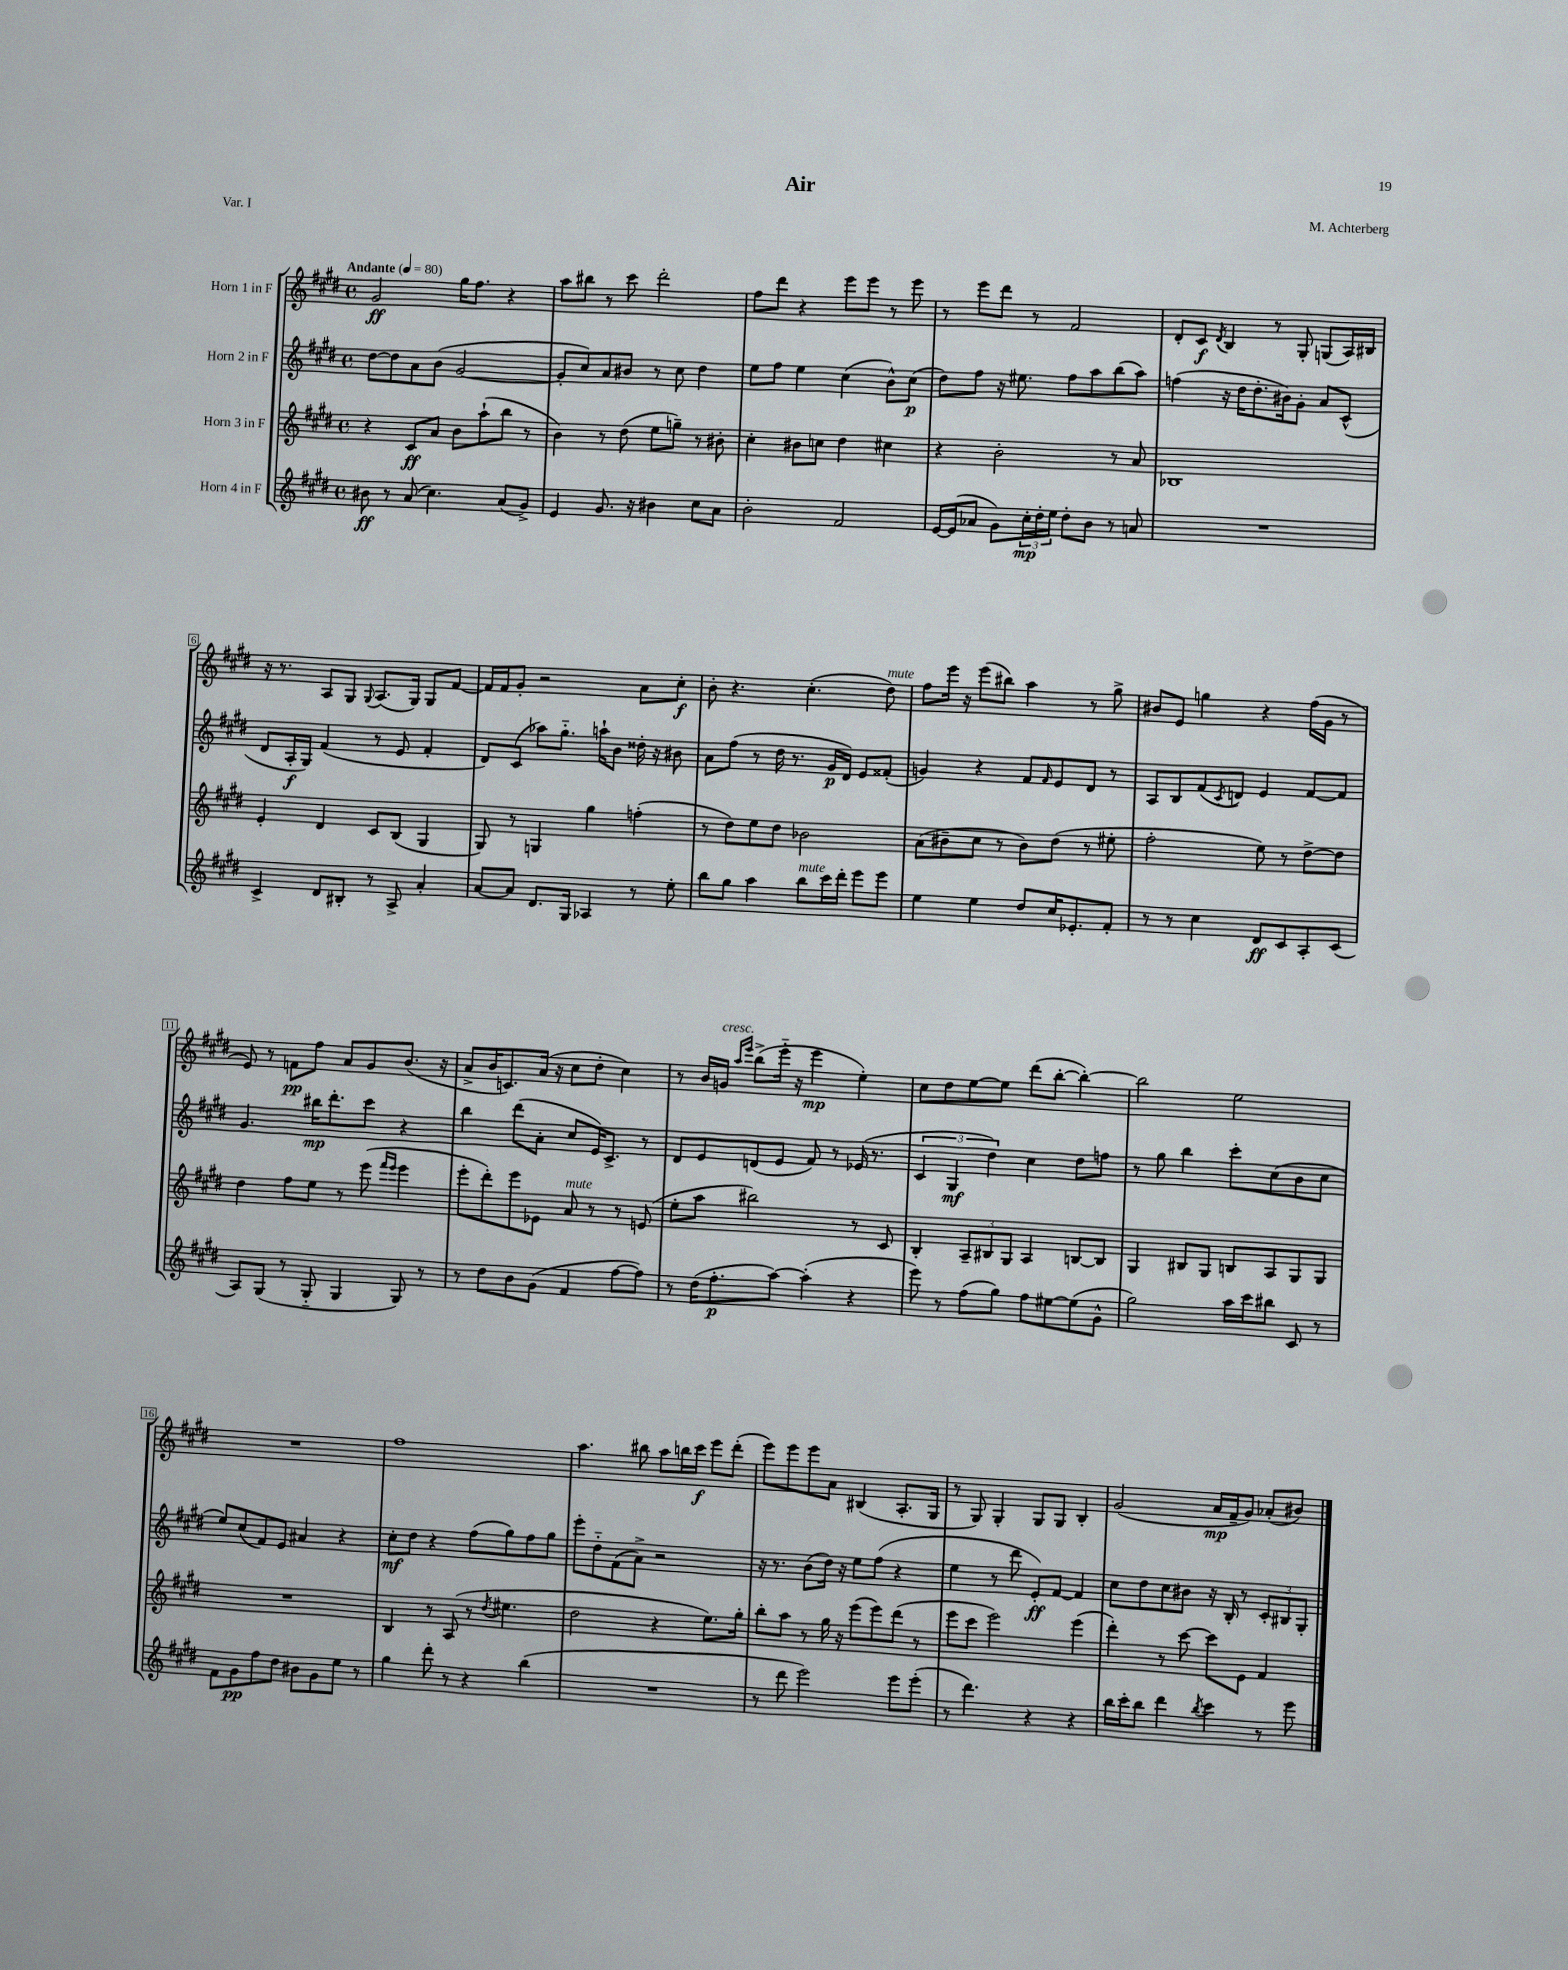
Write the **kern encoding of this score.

**kern	**kern	**kern	**kern
*staff4	*staff3	*staff2	*staff1
*clefG2	*clefG2	*clefG2	*clefG2
*k[f#c#g#d#]	*k[f#c#g#d#]	*k[f#c#g#d#]	*k[f#c#g#d#]
*M4/4	*M4/4	*M4/4	*M4/4
*met(c)	*met(c)	*met(c)	*met(c)
*MM80	*MM80	*MM80	*MM80
8b#	4r	[8dd#	2g#
8r	.	8dd#]	.
(8a	8c#	8a	.
4.cc#)	8a	(8b	.
.	8b	[2g#	16gg#
.	.	.	8.ff#
.	(8aa`	.	.
(8a	8bb	.	4r
8g#^)	8r	.	.
=	=	=	=
4e	4b)	8g#']	8aa
.	.	8cc#)	8bb#
8.g#	8r	8a	8r
.	(8dd#	8b#	8ccc#
16r	.	.	.
4b#	8ee	8r	2ddd#'
.	8gg~)	8cc#	.
8cc#	8r	4dd#	.
8a	8b#'	.	.
=	=	=	=
2b'	4cc#'	8ee	8ff#
.	.	8ff#	8ddd#
.	8b#	4ee	4r
.	8cc	.	.
2f#	4dd#	(4cc#	8eee
.	.	.	8eee
.	4cc#	8b^^)	8r
.	.	(8cc#	8eee
=	=	=	=
[16e	4r	8dd#)	8r
(16e]	.	.	.
8a-	.	8ff#	8eee
8g#)	2b'	16r	8ddd#
.	.	8.ee#	.
24cc#'	.	.	8r
24dd#'	.	.	.
24ee	.	.	.
8dd#'	.	8ff#	2f#
8b	.	8aa	.
8r	8r	(8bb	.
8a	8a	8aa)	.
=	=	=	=
1r	1B-	(4ff	8d#'
.	.	.	8c#
.	.	.	8qd#
.	.	16r	4B
.	.	16dd#	.
.	.	8.dd#'	.
.	.	.	8r
.	.	16b#)	.
.	.	8g#'	8G#'
.	.	8a	(8G
.	.	(8c#^^	16A)
.	.	.	16B#
=	=	=	=
4c#^	4e'	8d#	16r
.	.	.	8.r
.	.	16A'	.
.	.	16G#)	.
8d#	4d#	(4f#	8A
8B#'	.	.	8G#
.	.	.	8qqG#
8r	8c#	8r	(8.A
8A^	(8B	8e	.
.	.	.	16G#)
4a'	4G#	4f#'	8G#
.	.	.	[8f#
=	=	=	=
[8a	8G#)	8d#)	16f#]
.	.	.	16f#
8a]	8r	(8c#	8g#'
8.d#	4G	8aa-)	2r
.	.	8.gg#'~	.
16G#	.	.	.
4A-	4gg#	.	.
.	.	16aa`	.
.	.	8b	.
8r	(4ff'	16dd##'	8a
.	.	16r	.
8ee'	.	8b#	8cc#'
=	=	=	=
8bb	8r	8a	8b'
8gg#	8dd#)	(8ff#	4.r
4aa	8ee	8r	.
.	8dd#	16dd#	.
.	.	8.r	.
8bb	2b-	.	(4.cc#'
16ccc#	.	16g#	.
16ddd#'	.	16d#)	.
8eee	.	8e	.
8eee	.	(8f##'	8dd#)
=	=	=	=
4ee	(8a	4g)	8ff#
.	8b#~	.	16eee
.	.	.	16r
4ee	8cc#	4r	(8eee
.	8r	.	8bb#)
8dd#	8b#)	8f#	4aa
.	.	16qqf#	.
16cc#	(8dd#	8e	.
8.e-'	.	.	.
.	8r	8d#	8r
8f#'	8ee#'	8r	8gg#^
=	=	=	=
8r	2ff#'	8A	8b#
8r	.	8B	8e
4cc#	.	(8f#	4gg
.	.	8qc#	.
.	.	8d)	.
8d#	8ee)	4e	4r
8c#	8r	.	.
8A'	[8dd#^	[8f#	(16ff#
.	.	.	16g#
(8c#	8dd#]	8f#]	8r
=	=	=	=
8A)	4dd#	4.g#	8e)
(8G#	.	.	8r
8r	8ff#	.	8f
8G#'~	8ee	16bb#	8ff#
.	.	8.ddd#'	.
4G#	8r	.	8a
.	(8eee	8ccc#	8g#
.	16qqfff#	.	.
.	16qqeee	.	.
8G#)	4eee	4r	(8.b
8r	.	.	.
.	.	.	16r
=	=	=	=
8r	8eee'	4bb	8a^
8dd#	8ddd#')	.	16b
.	.	.	8.c)
8b	8eee	(8ddd#	.
(8g#	8e-	8a'	(16a
.	.	.	16r
4f#	8a	8cc#	8cc#
.	8r	16e)	8dd#'
.	.	8.c#^	.
[8ff#	8r	.	4cc#)
8ff#])	(8e	8r	.
=	=	=	=
8r	8ee'	8d#	8r
(16dd#	8aa	8e	16b
8.ff#'	.	.	16g
.	.	.	16qqaa
.	.	.	16qqeee
.	2bb#)	(8d	(8bb^
[8aa)	.	8e	16eee'~
.	.	.	16r
(4aa']	.	8f#)	4eee
.	.	8r	.
4r	8r	(16e-	4ee')
.	.	8.r	.
.	8c#	.	.
=	=	=	=
8eee)	4B'	6c#	8cc#
8r	.	.	8dd#
.	.	6G#	.
(8ff#	12A~	.	[8ee
.	12B#	6dd#)	.
8gg#)	.	.	8ee]
.	12G#	.	.
8ff#	4A	4cc#	(8ddd#
[8ee#	.	.	[8bb'
(8ee#]	[8B	8dd#	4bb'_)
8g#^^	8B]	8ff	.
=	=	=	=
2gg#)	4G#	8r	2bb]
.	.	8gg#	.
.	8B#	4bb	.
.	8G#	.	.
16aa	8B	8ccc#'	2ee
16ccc#	.	.	.
8bb#	8A	(8cc#	.
8c#	8G#	8b	.
8r	8G#	8cc#	.
=	=	=	=
8f#	1r	8ee)	1r
8g#	.	(8cc#	.
8ff#	.	8f#)	.
8dd#	.	8e	.
8b#	.	4a#	.
8g#	.	.	.
8ee	.	4r	.
8r	.	.	.
=	=	=	=
4gg#	4B	8cc#'	1ff#
.	.	8dd#	.
8ddd#'	8r	4r	.
8r	(8A	.	.
4r	8r	(8ff#	.
.	8qdd#	.	.
.	4.ee#	8gg#)	.
(4bb	.	8ff#	.
.	.	8gg#	.
=	=	=	=
1r	2dd#	8eee'	4.aa
.	.	8dd#'~	.
.	.	(8f#	.
.	.	8a^)	8bb#
.	4r	2r	8aa
.	.	.	16bb
.	.	.	16ccc#
.	8.ee)	.	8eee
.	.	.	(8ddd#'
.	16gg#'	.	.
=	=	=	=
8r	8bb'	16r	8eee)
.	.	8.r	.
8ddd#	8aa	.	8eee
2eee)	8r	(8b	8eee
.	16gg#	16dd#)	8a
.	16r	16r	.
.	(8eee	8ee	(4B#
.	8eee)	(8ff#	.
8eee	(8ddd#	4r	8.A'
(8eee'	8r	.	.
.	.	.	16G#
=	=	=	=
8r	8eee	4ee	8r
4.ddd#)	8ccc#	.	8G#)
.	2eee)	8r	4G#'
.	.	8ddd#	.
4r	.	8e')	8G#
.	.	[8f#	8G#
4r	(4eee	4f#]	4B'
=	=	=	=
16bb	4ddd#')	8cc#	(2g#
16ccc#'	.	.	.
8bb	.	8dd#	.
4ddd#	8r	8cc#	.
.	[8ccc#	8b#	.
8qbb	.	.	.
4ccc#	8ccc#]	16r	16a
.	.	16B'	16f#~
.	8e	8r	8g#)
8r	4f#	12c#'	(8a-'
.	.	12B#	.
8eee	.	.	8b#)
.	.	12G#'	.
==	==	==	==
*-	*-	*-	*-
